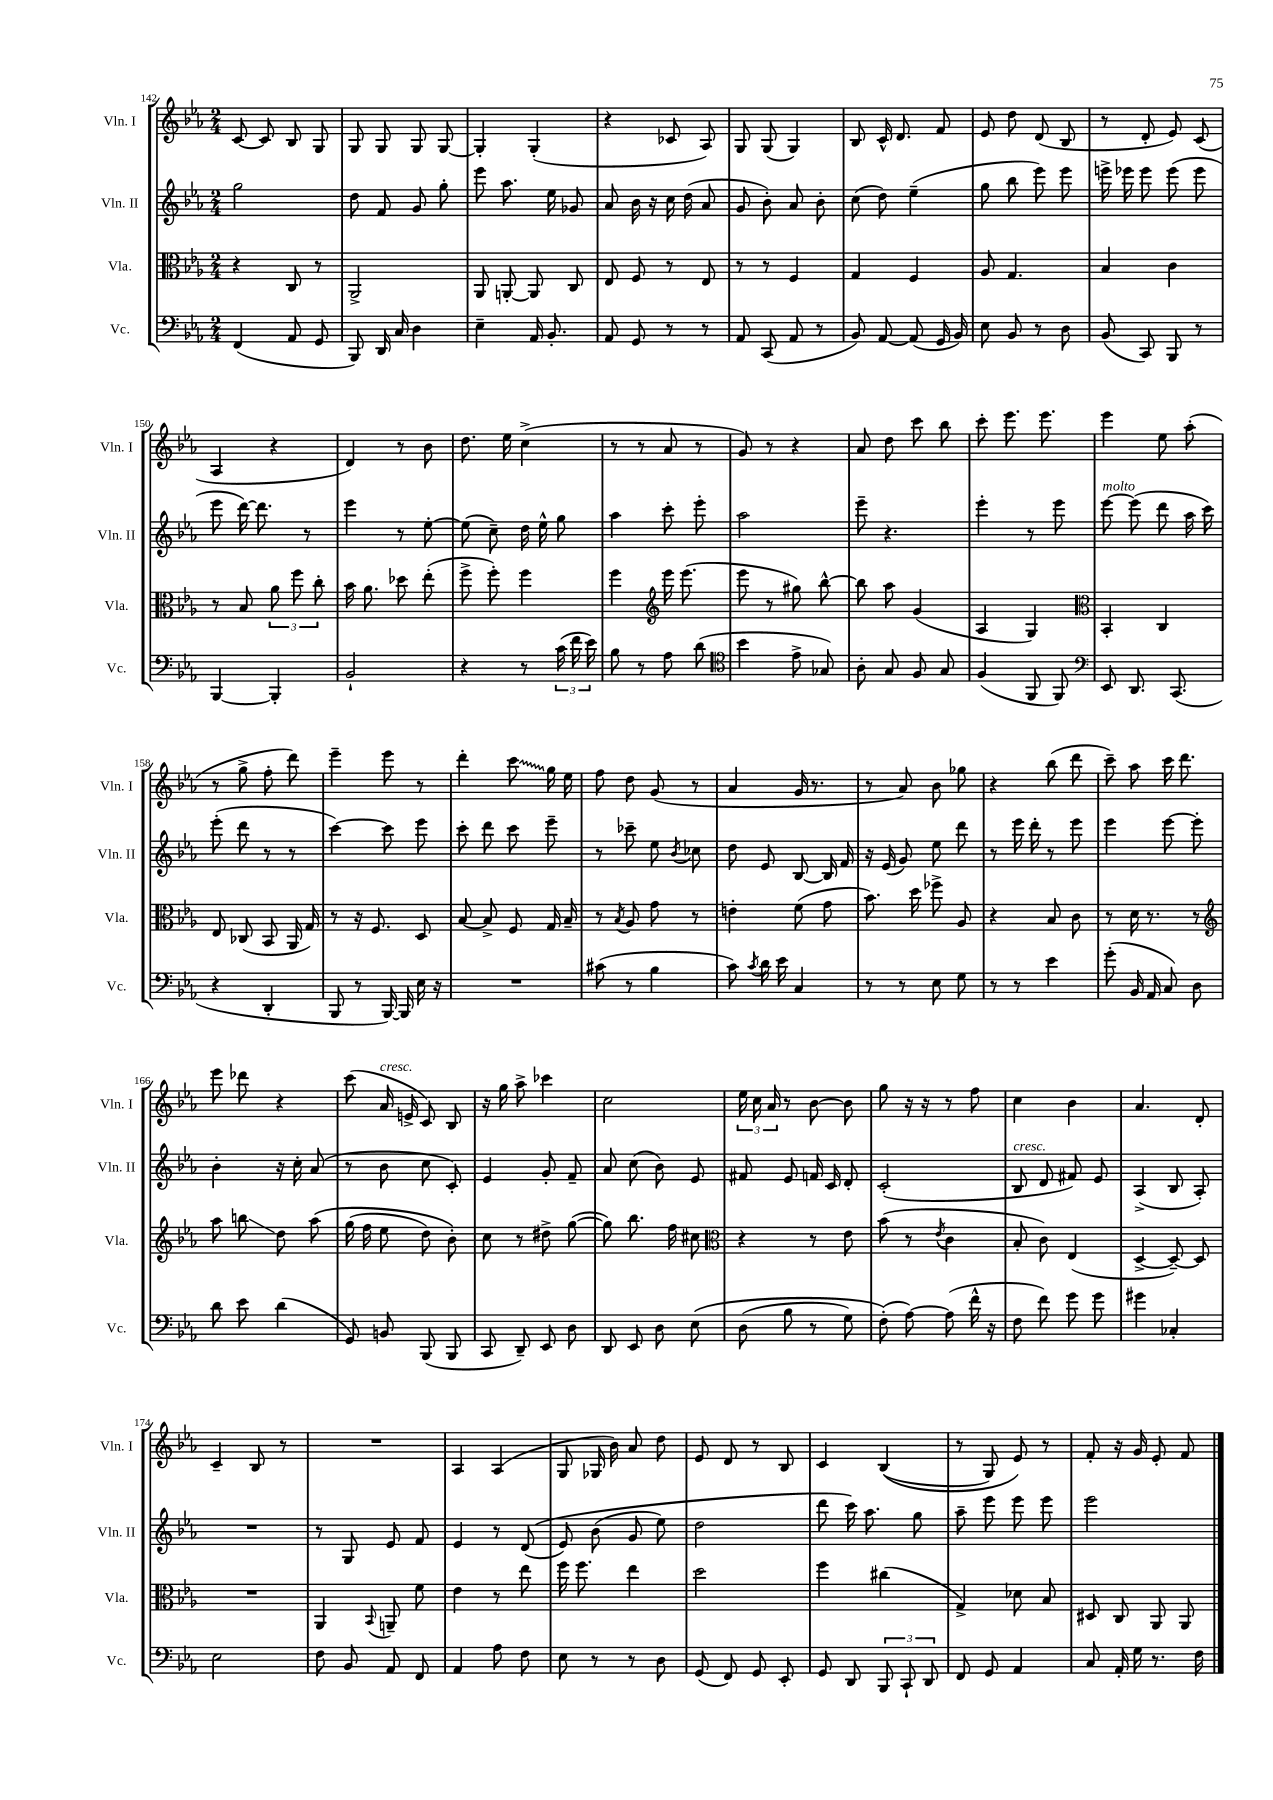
<<
\new StaffGroup <<
\new Staff = "s0" \with { instrumentName = "Vln. I" shortInstrumentName = "Vln. I" } {
    \clef treble \key ees \major \numericTimeSignature \time 2/4
    \autoBeamOff c'8~ c'8 bes8 g8 |
    g8 g8 g8 g8~ |
    g4-. g4-.( |
    r4 ces'8 aes8) |
    g8 g8( g4) |
    bes8 c'16-^ d'8. f'8 |
    ees'8 d''8 d'8( bes8 |
    r8 d'8-. ees'8) c'8( |
    aes4 r4 |
    d'4) r8 bes'8 |
    d''8. ees''16 c''4->( |
    r8 r8 aes'8 r8 |
    g'8) r8 r4 |
    aes'8 d''8 c'''8 bes''8 |
    c'''8-. ees'''8. ees'''8. |
    ees'''4 ees''8 aes''8-.( |
    r8 g''8-> f''8-. d'''8) |
    ees'''4-- ees'''8 r8 |
    d'''4-. \once \override Glissando.style = #'zigzag c'''8\glissando g''16 ees''16 |
    f''8 d''8 g'8( r8 |
    aes'4 g'16 r8. |
    r8 aes'8) bes'8 ges''8 |
    r4 bes''8( d'''8 |
    c'''8--) aes''8 c'''16 d'''8. |
    ees'''8 des'''8 r4 |
    c'''8( aes'16^\markup { \italic "cresc." } e'16-> c'8) bes8 |
    r16 g''16 aes''8-> ces'''4 |
    c''2 |
    \tuplet 3/2 { ees''16 c''16 aes'16 } r8 bes'8~ bes'8 |
    g''8 r16 r16 r8 f''8 |
    c''4 bes'4 |
    aes'4. d'8-. |
    c'4-- bes8 r8 |
    R2 |
    aes4 aes4( |
    g8 ges16 bes'16) aes'8 d''8 |
    ees'8 d'8 r8 bes8 |
    c'4 bes4(\( |
    r8 g8) ees'8\) r8 |
    f'8-. r16 g'16 ees'8-. f'8 \bar "|." |
}
\new Staff = "s1" \with { instrumentName = "Vln. II" shortInstrumentName = "Vln. II" } {
    \clef treble \key ees \major \numericTimeSignature \time 2/4
    \autoBeamOff g''2 |
    d''8 f'8 g'8 g''8-. |
    ees'''8 aes''8. ees''16 ges'8 |
    aes'8 bes'16 r16 c''16 d''16( aes'8 |
    g'8 bes'8-.) aes'8 bes'8-. |
    c''8( d''8) ees''4--( |
    g''8 bes''8 ees'''8) ees'''8 |
    e'''16-> ees'''16 ees'''8 ees'''8( ees'''8 |
    ees'''8 d'''16~) d'''8. r8 |
    ees'''4 r8 ees''8~-. |
    ees''8( c''8--) d''16 ees''16-^ g''8 |
    aes''4 c'''8-. ees'''8-. |
    aes''2 |
    ees'''8-- r4. |
    ees'''4-. r8 ees'''8 |
    ees'''8~^\markup { \italic "molto" } ees'''8( d'''8 aes''16 c'''16) |
    ees'''8-.( d'''8 r8 r8 |
    c'''4~) c'''8 ees'''8 |
    c'''8-. d'''8 c'''8 ees'''8-- |
    r8 ces'''8-- ees''8 \acciaccatura { bes'8 } ces''8 |
    d''8 ees'8 bes8~ bes16 f'16 |
    r16 ees'16( g'8) ees''8 d'''8 |
    r8 ees'''16 d'''16-. r8 ees'''8 |
    ees'''4 ees'''8~ ees'''8-. |
    bes'4-. r16 c''16-. aes'8( |
    r8 bes'8 c''8 c'8-.) |
    ees'4 g'8-. f'8-- |
    aes'8 c''8( bes'8) ees'8 |
    fis'8 ees'8 f'16 c'16 d'8-. |
    c'2-.( |
    bes8^\markup { \italic "cresc." } d'8 fis'8) ees'8 |
    aes4->( bes8 aes8-.) |
    R2 |
    r8 g8 ees'8 f'8 |
    ees'4 r8 d'8(\( |
    ees'8) bes'8( g'8 ees''8) |
    d''2 |
    d'''8 c'''16\) aes''8. g''8 |
    aes''8-- ees'''8 ees'''8 ees'''8 |
    ees'''2 \bar "|." |
}
\new Staff = "s2" \with { instrumentName = "Vla." shortInstrumentName = "Vla." } {
    \clef alto \key ees \major \numericTimeSignature \time 2/4
    \autoBeamOff r4 c8 r8 |
    aes,2-> |
    aes,8 a,8~-. a,8 c8 |
    ees8 f8 r8 ees8 |
    r8 r8 f4 |
    g4 f4 |
    aes8 g4. |
    bes4 c'4 |
    r8 bes8 \tuplet 3/2 { aes'8 f''8 c''8-. } |
    bes'16 aes'8. des''8 ees''8-.( |
    f''8-> f''8-.) f''4 |
    f''4 \clef treble ees'''16 ees'''8.( |
    ees'''8 r8 gis''8) bes''8~-^ |
    bes''8 aes''8 g'4( |
    aes4 g4) |
    \clef alto bes,4-. c4 |
    ees8 ces8( bes,8 aes,16 g16) |
    r8 r16 f8. d8 |
    bes8~ bes8-> f8 g16 bes16-- |
    r8 \acciaccatura { bes8 } aes8 g'8 r8 |
    e'4-. f'8( g'8 |
    bes'8.) d''16 fes''8-> aes8 |
    r4 bes8 c'8 |
    r8 d'16 r8. r8 |
    \clef treble aes''8 b''8\glissando d''8 aes''8\( |
    g''16( f''16 ees''8 d''8) bes'8-.\) |
    c''8 r8 dis''8-> g''8~( |
    g''8) bes''8. f''16 cis''8 |
    \clef alto r4 r8 ees'8 |
    bes'8( r8 \acciaccatura { ees'8 } c'4 |
    bes8-. c'8) ees4( |
    d4~-> d8~--) d8 |
    R2 |
    aes,4 \appoggiatura { bes,8 } a,8-- f'8 |
    ees'4 r8 ees''8 |
    f''16 f''8. ees''4 |
    d''2 |
    f''4 cis''4( |
    g4->) des'8 bes8 |
    dis8 c8 aes,8 aes,8 \bar "|." |
}
\new Staff = "s3" \with { instrumentName = "Vc." shortInstrumentName = "Vc." } {
    \clef bass \key ees \major \numericTimeSignature \time 2/4
    \autoBeamOff f,4( aes,8 g,8 |
    bes,,8) d,16 c16 d4 |
    ees4-- aes,16 bes,8.-. |
    aes,8 g,8 r8 r8 |
    aes,8 c,8( aes,8 r8 |
    bes,8) aes,8~ aes,8( g,16 bes,16) |
    ees8 bes,8 r8 d8 |
    bes,8( c,8) bes,,8 r8 |
    bes,,4~ bes,,4-. |
    bes,2-! |
    r4 r8 \tuplet 3/2 { c'16( f'16 ees'16) } |
    bes8 r8 aes8 d'8( |
    \clef tenor bes'4 ees'8-> ges8) |
    aes8-. g8 f8 g8 |
    f4( f,8 f,8) |
    \clef bass ees,8 d,8. c,8.( |
    r4 d,4-. |
    bes,,8 r8 bes,,16~) bes,,16 ees16 r16 |
    R2 |
    cis'8( r8 bes4 |
    c'8) \acciaccatura { c'8 } d'16 ees'16 c4 |
    r8 r8 ees8 g8 |
    r8 r8 ees'4 |
    g'8-.( bes,16 aes,16 c8) d8 |
    d'8 ees'8 d'4( |
    g,8) b,8 bes,,8( bes,,8 |
    c,8 d,8--) ees,8 d8 |
    d,8 ees,8 d8 ees8\( |
    d8( bes8 r8 g8) |
    f8-.(\) aes8~) aes8( f'16-^ r16 |
    f8 f'8) g'8 g'8 |
    gis'4 ces4-. |
    ees2 |
    f8 bes,8 aes,8 f,8 |
    aes,4 aes8 f8 |
    ees8 r8 r8 d8 |
    g,8( f,8) g,8 ees,8-. |
    g,8 d,8 \tuplet 3/2 { bes,,8 c,8-! d,8 } |
    f,8 g,8 aes,4 |
    c8 aes,16-. g16 r8. f16 \bar "|." |
}
>>
>>
\layout { \context { \Score currentBarNumber = #142 } }
